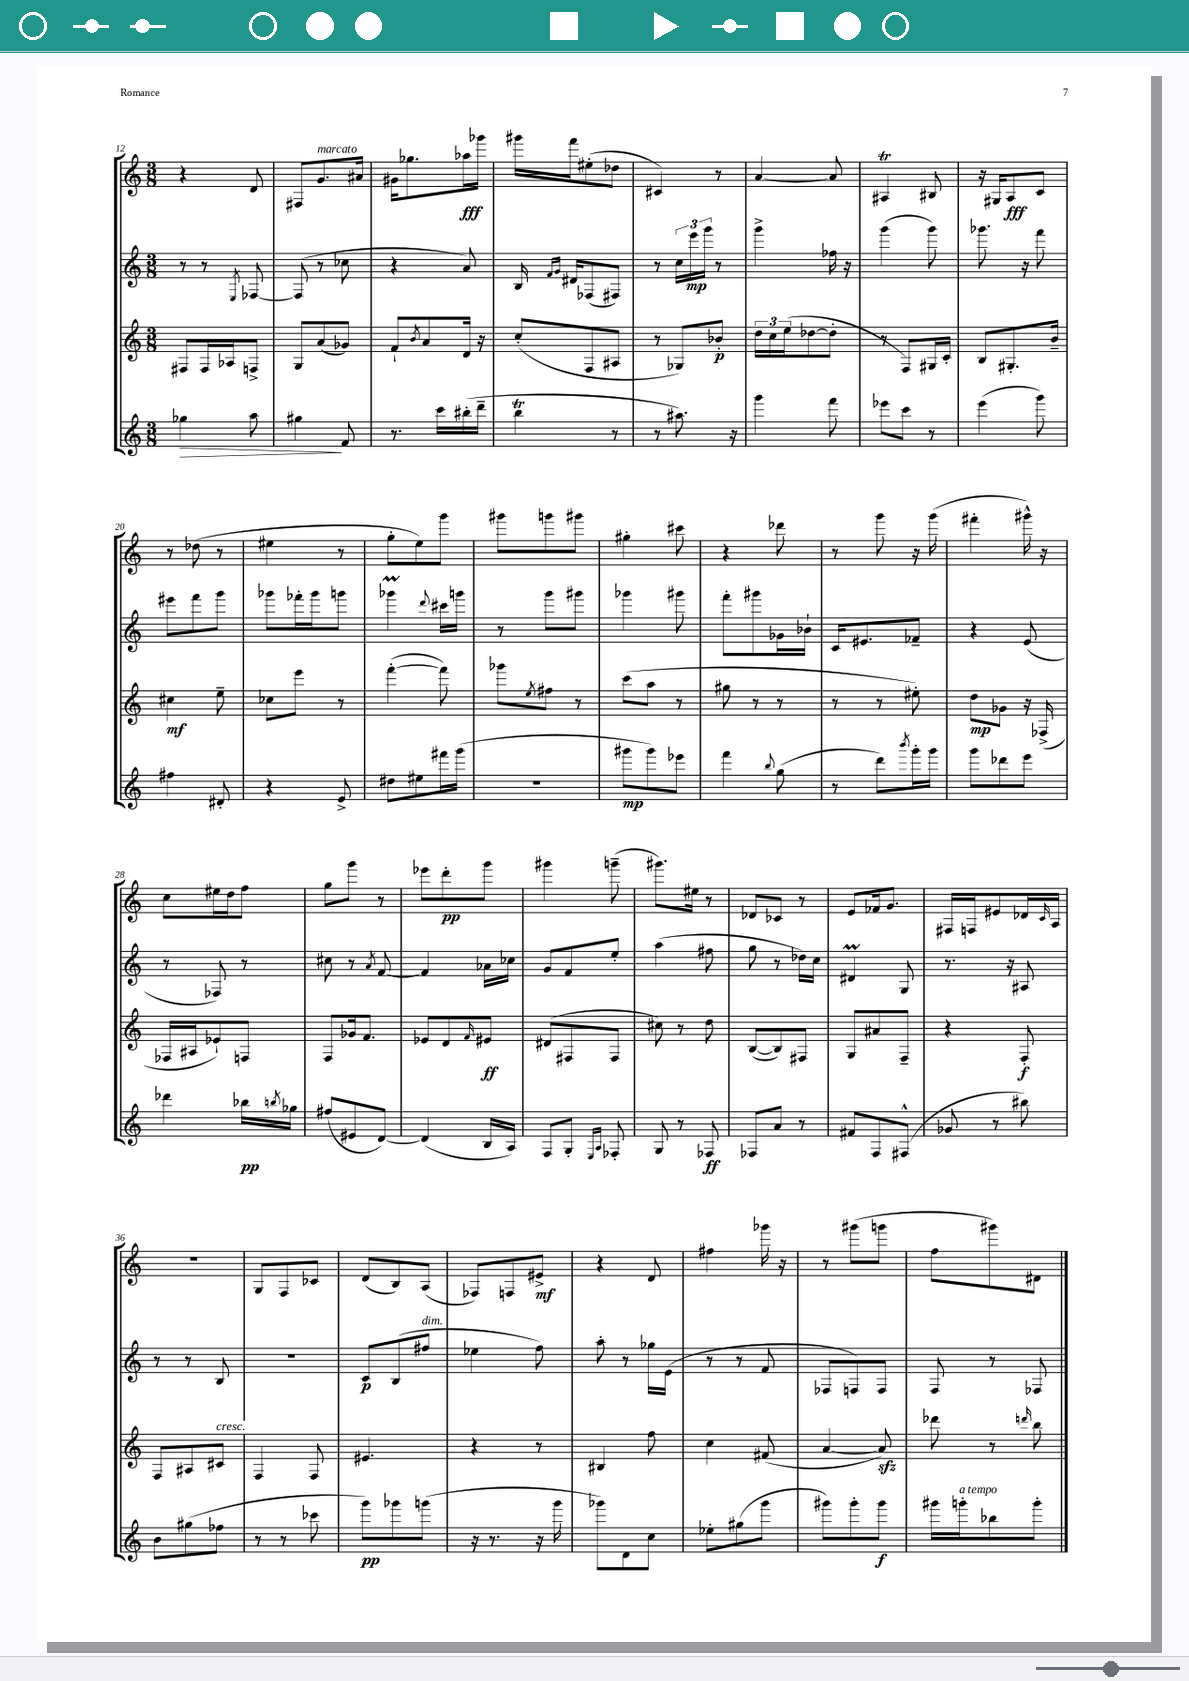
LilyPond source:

<<
\new StaffGroup <<
\new Staff = "s0" {
    \clef treble \key c \major \numericTimeSignature \time 3/8
    r4 d'8 |
    fis8 g'8.^\markup { \italic "marcato" } ais'16 |
    gis'16 ges''8. aes''16\fff ges'''16 |
    gis'''16 f'''16 eis''8-.( des''8 |
    cis'4) r8 |
    a'4~ a'8 |
    ais4\trill bis8 |
    r16 gis16 a8\fff c'8 |
    r8 des''8( r8 |
    eis''4 r8 |
    g''8-. e''8) g'''8 |
    gis'''8 g'''8 gis'''8 |
    gis''4-. cis'''8 |
    r4 des'''8 |
    r8 g'''8 r16 g'''16( |
    fis'''4-. gis'''16-^) r16 |
    c''8 eis''16 d''16 f''8 |
    g''8 g'''8 r8 |
    ees'''8 d'''8-.\pp g'''8 |
    gis'''4 g'''8--( |
    gis'''8.) eis''16 r8 |
    des'8 ces'8 r8 |
    e'8 fes'16 g'8. |
    fis16 f16 eis'8 des'16 \grace { c'16 } a16 |
    R4. |
    g8 f8 ces'8 |
    d'8( b8) a8( |
    fes8) f8 eis'8->\mf |
    r4 d'8 |
    fis''4 ges'''16 r16 |
    r8 gis'''8( g'''8 |
    f''8 gis'''8) dis'8 \bar "|." |
}
\new Staff = "s1" {
    \clef treble \key c \major \numericTimeSignature \time 3/8
    r8 r8 \acciaccatura { e8 } fes8~ |
    fes8( r8 ces''8 |
    r4 a'8) |
    b16 \grace { f'16 g'16 } dis'16 fes8( fis8) |
    r8 \tuplet 3/2 { c''16 e'''16\mp g'''16 } r8 |
    g'''4-> fes''16 r16 |
    g'''4( g'''8) |
    ges'''8. r16 f'''8 |
    eis'''8 f'''8 g'''8 |
    ges'''8 fes'''16-. ges'''16 g'''8 |
    ges'''4\prall \appoggiatura { d'''8 } cis'''16 g'''16 |
    r8 g'''8 gis'''8 |
    ges'''4 gis'''8 |
    f'''8-. gis'''8 ges'16 bes'16-! |
    c'16 eis'8. fes'8-- |
    r4 e'8( |
    r8 fes8) r8 |
    cis''8 r8 \acciaccatura { a'8 } f'8~ |
    f'4 aes'16 ces''16 |
    g'8 f'8 e''8-. |
    a''4( fis''8 |
    g''8 r8 des''16) c''16 |
    dis'4\prall g8 |
    r8. r16 ais8 |
    r8 r8 b8 |
    R4. |
    c'8\p b8( fis''8^\markup { \italic "dim." } |
    ees''4 f''8) |
    a''8-. r8 ges''16 e'16( |
    r8 r8 f'8 |
    fes8 f8) f8 |
    f8 r8 fes8 \bar "|." |
}
\new Staff = "s2" {
    \clef treble \key c \major \numericTimeSignature \time 3/8
    fis8 fis16 aes16 f8-> |
    g8 a'8( ges'8) |
    f'8-! \acciaccatura { b'8 } a'8 d'16 r16 |
    c''8-.( f8 ais8 |
    r8 ges8) bes'8-.\p |
    \tuplet 3/2 { d''16 c''16 e''16( } des''8~ des''8-. |
    r8 f8) gis16 c'16-. |
    b8 gis8.-. b'16-- |
    cis''4\mf e''8-- |
    ces''8 e'''8 r8 |
    f'''4~-.( f'''8) |
    ges'''8 \acciaccatura { e''8 } fis''8 r8 |
    c'''8( a''8 r8 |
    gis''8 r8 r8 |
    r8 r8 eis''8-.) |
    d''8\mp ges'8 r16 fes16->( |
    fes16 ais16 ees'8-!) f8 |
    f8 ges'16 f'8. |
    ees'8 d'8 \grace { f'16 } eis'8\ff |
    dis'8( fis8 fis8 |
    cis''8) r8 d''8 |
    b8~( b8) fis8 |
    g8 ais'8 f8-- |
    r4 f8-.\f |
    f8 ais8 cis'8^\markup { \italic "cresc." } |
    f4 f8 |
    eis'4. |
    r4 r8 |
    bis4 f''8 |
    c''4 fis'8( |
    a'4~ a'8\sfz) |
    des'''8 r8 \grace { d'''16 } b''8 \bar "|." |
}
\new Staff = "s3" {
    \clef treble \key c \major \numericTimeSignature \time 3/8
    ges''4\> a''8 |
    gis''4\! f'8 |
    r8. c'''16 bis''16-.( d'''16-- |
    b''4\trill r8 |
    r8 ais''8.) r16 |
    g'''4 f'''8 |
    ees'''8 c'''8 r8 |
    e'''4( g'''8) |
    fis''4 dis'8-. |
    r4 e'8-> |
    dis''8 eis''8 fis'''16 g'''16( |
    R4. |
    gis'''8\mp gis'''8) ees'''8 |
    f'''4 \appoggiatura { b''8 } g''8( |
    r8 d'''8) \acciaccatura { b'''8 } g'''16-. g'''16 |
    g'''8 des'''8 e'''8 |
    des'''4 bes''16\pp \acciaccatura { b''8 } ges''16 |
    fis''8( eis'8 d'8~) |
    d'4( b16 a16) |
    f8 g8-. \grace { e16 a16 } fes8-. |
    g8 r8 fes8\ff |
    fes8 a'8 r8 |
    fis'8 f8 fis8-^( |
    ges'8 r8 bis''8) |
    b'8 gis''8( fes''8 |
    r8 r8 ces'''8 |
    g'''8\pp) ges'''8 g'''8( |
    r16 r8. r16 g'''16 |
    ges'''8) d'8 c''8 |
    ees''8-. gis''8( g'''8 |
    gis'''8) gis'''8-. gis'''8\f |
    gis'''16 g'''16-.^\markup { \italic "a tempo" } bes''8 g'''8-. \bar "|." |
}
>>
>>
\layout { \context { \Score currentBarNumber = #12 } }
